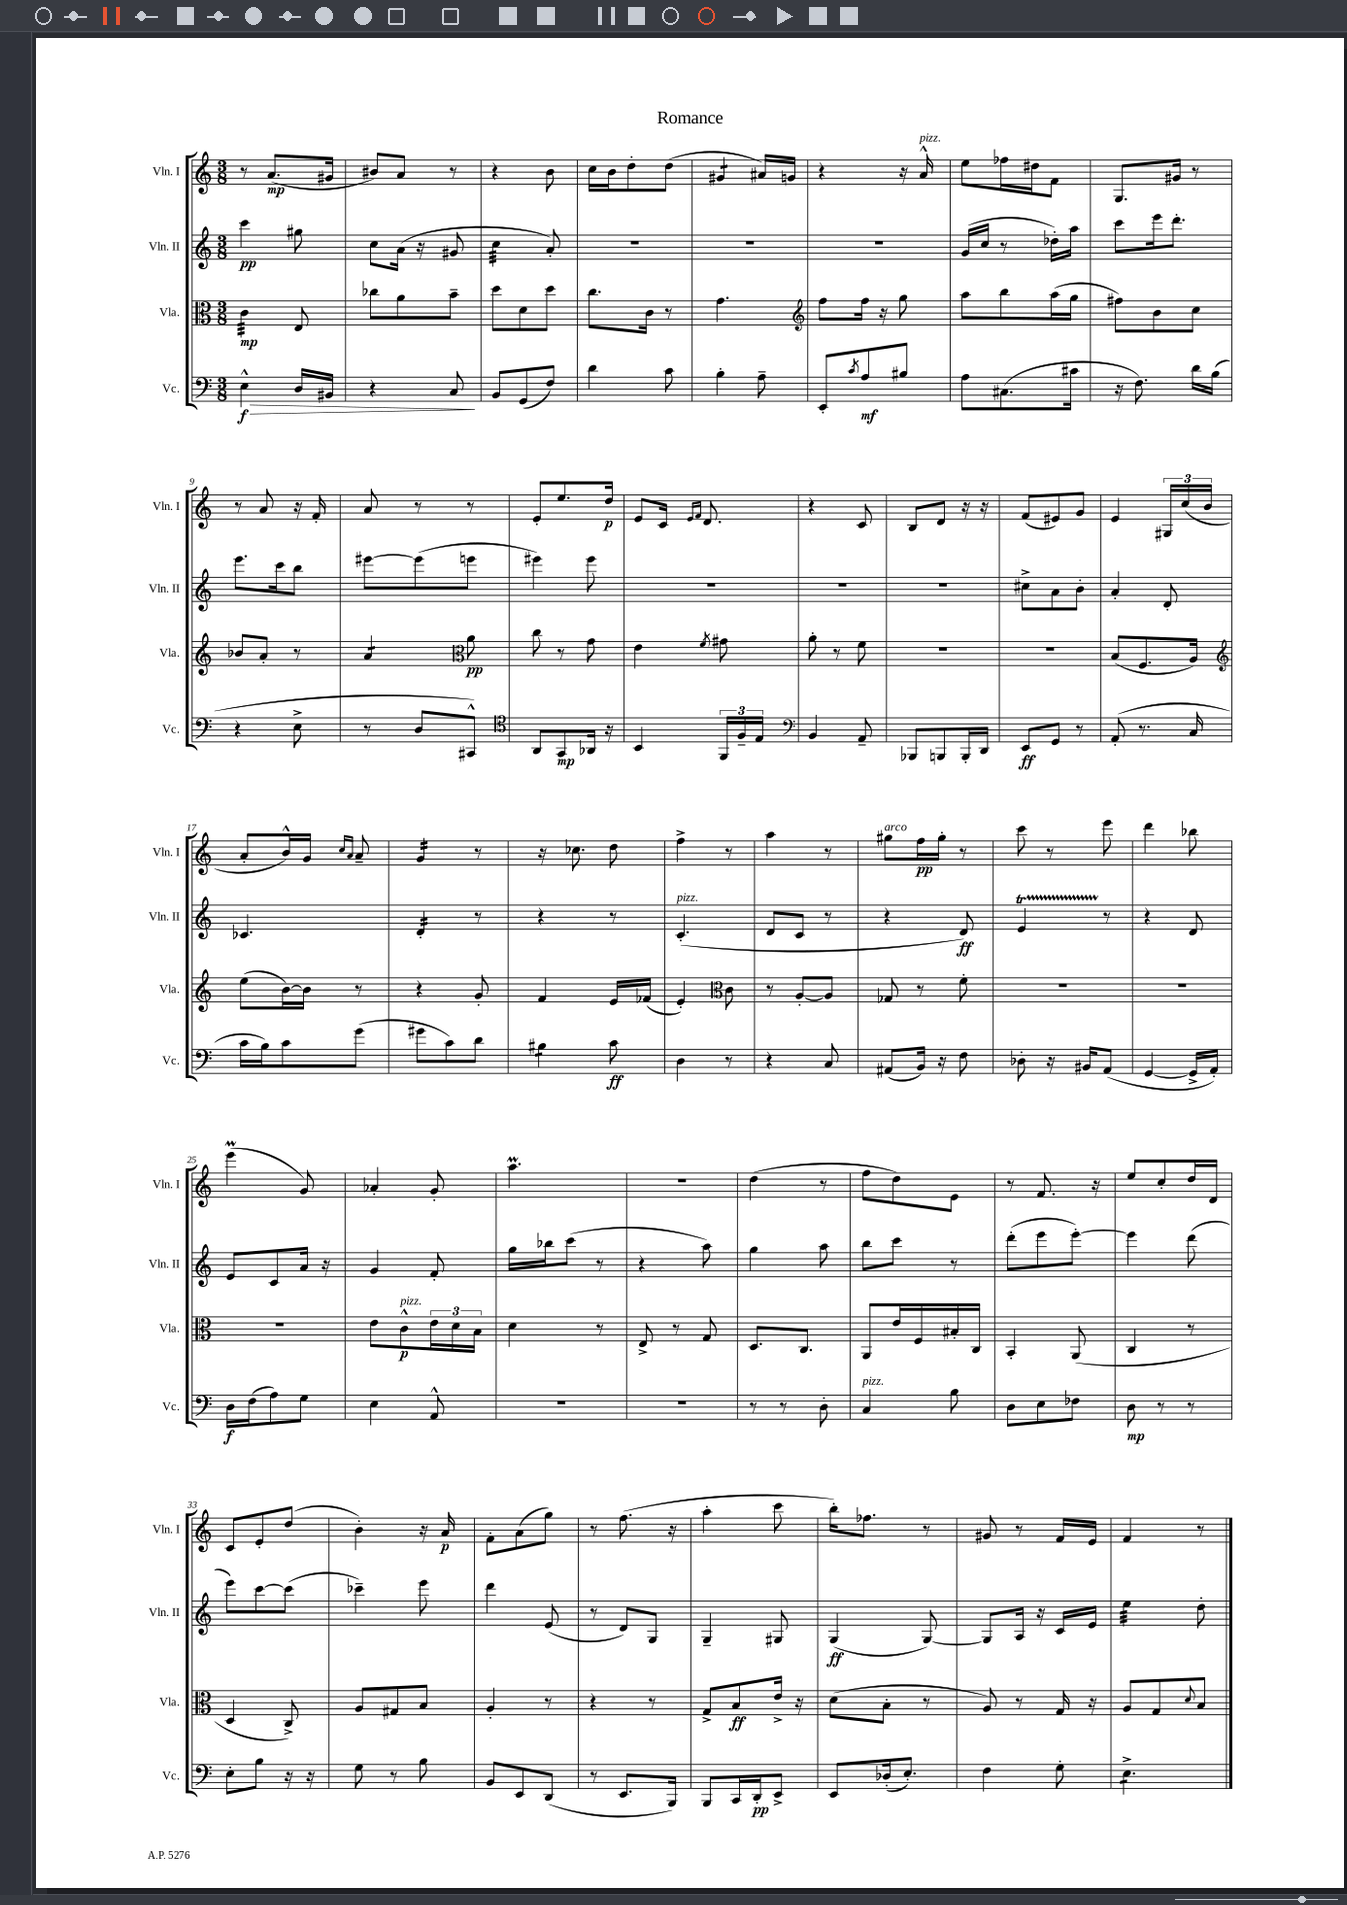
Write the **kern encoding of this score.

**kern	**kern	**kern	**kern
*staff4	*staff3	*staff2	*staff1
*clefF4	*clefC3	*clefG2	*clefG2
*k[]	*k[]	*k[]	*k[]
*M3/8	*M3/8	*M3/8	*M3/8
4E^^	4c	4ccc	8r
.	.	.	(8.a
16D	8E	8gg#	.
16BB#	.	.	16g#
=	=	=	=
4r	8cc-	8cc	8b#)
.	8a	(16a	8a
.	.	16r	.
8C	8b~	8g#	8r
=	=	=	=
8BB	8dd	4cc	4r
(8GG	8d	.	.
8F)	8dd	8a')	8b
=	=	=	=
4d	8.cc	4.r	16cc
.	.	.	16b
.	.	.	8dd'
.	16c	.	.
8c	8r	.	(8dd
=	=	=	=
4B'	4.g	4.r	4g#
8A~	.	.	16a#)
.	.	.	16g
=	=	=	=
*	*clefG2	*	*
8EE'	8ff	4.r	4r
8qc	.	.	.
8A	16ff	.	.
.	16r	.	.
8B#	8gg	.	16r
.	.	.	16a^^
=	=	=	=
8A	8aa	(16g	8ee
.	.	16cc	.
(8.C#	8bb	8r	16ff-
.	.	.	16dd#
.	(16aa	16dd-')	8f
16c#	16gg	16aa	.
=	=	=	=
16r	8ff#)	8ccc	8.G
8.F)	.	.	.
.	8b	16eee	.
.	.	8.ddd'	16g#
16d	8cc	.	8r
(16B	.	.	.
=	=	=	=
4r	8b-	8.eee	8r
.	8a'	.	8a
.	.	16ccc	.
8E^	8r	8bb	16r
.	.	.	16f'
=	=	=	=
8r	4a	[8eee#	8a
8D	.	(8eee#]	8r
*	*clefC3	*	*
8CC#^^)	8a	8eee	8r
=	=	=	=
*clefC4	*	*	*
8AA	8cc	4eee#)	8e'
8GG	8r	.	8.ee
16AA-	8g	8eee#	.
16r	.	.	16dd
=	=	=	=
4BB	4e	4.r	8e
.	.	.	16c
.	.	.	16qqe
.	.	.	16qqf
.	.	.	8.d
.	8qf	.	.
24FF	8g#	.	.
24F~	.	.	.
24E	.	.	.
=	=	=	=
*clefF4	*	*	*
4BB	8a'	4.r	4r
.	8r	.	.
8AA~	8f	.	8c
=	=	=	=
8BBB-	4.r	4.r	8B
8BBB	.	.	8d
16BBB'	.	.	16r
16DD	.	.	16r
=	=	=	=
8EE	4.r	8cc#^	(8f
8GG	.	8a	8e#)
8r	.	8b'	8g
=	=	=	=
(8AA'	(8B	4a'	4e
8.r	8.F	.	.
.	.	8d'	24G#
.	.	.	(24cc
16C	16A)	.	.
.	.	.	24b
=	=	=	=
*	*clefG2	*	*
16c	(8ee	4.c-	8a'
16B)	.	.	.
8c	[16b)	.	16b^^)
.	16b]	.	16g
.	.	.	16qqcc
.	.	.	16qqa
(8g	8r	.	8a~
=	=	=	=
8g#	4r	4d'	4g
8c)	.	.	.
8d	8g'	8r	8r
=	=	=	=
4B#	4f	4r	16r
.	.	.	8.cc-
8c	16e	8r	8dd
.	(16f-	.	.
=	=	=	=
4D	4e')	(4.c'	4ff^
*	*clefC3	*	*
8r	8c	.	8r
=	=	=	=
4r	8r	8d	4aa
.	[8A'	8c	.
8C	8A]	8r	8r
=	=	=	=
(8AA#	8G-	4r	8gg#
16BB)	8r	.	16ff
16r	.	.	16gg#'
8F	8f'	8d)	8r
=	=	=	=
8D-'	4.r	4e	8ccc
16r	.	.	8r
16BB#	.	.	.
(8AA	.	8r	8eee
=	=	=	=
[4GG	4.r	4r	4ddd
16GG^]	.	8d	8bb-
16AA')	.	.	.
=	=	=	=
16D	4.r	8e	(4eee
(16F	.	.	.
8A)	.	8c	.
8G	.	16a	8g)
.	.	16r	.
=	=	=	=
4E	8e	4g	4a-'
.	8c^^	.	.
8AA^^	24e	8f'	8g'
.	24d	.	.
.	24B	.	.
=	=	=	=
4.r	4d	16gg	4.aa
.	.	16bb-	.
.	.	(8ccc	.
.	8r	8r	.
=	=	=	=
4.r	8E^	4r	4.r
.	8r	.	.
.	8G	8aa)	.
=	=	=	=
8r	8.D	4gg	(4dd
8r	.	.	.
.	8.C	.	.
8D'	.	8aa	8r
=	=	=	=
4C	8AA	8bb	8ff
.	16e	8ccc	8dd)
.	16F	.	.
8B	16B#'	8r	8e
.	16C	.	.
=	=	=	=
8D	4BB'	(8ddd'	8r
8E	.	8eee	8.f
8F-	(8AA	[8eee')	.
.	.	.	16r
=	=	=	=
8D	4C	4eee]	8ee
8r	.	.	8cc'
8r	8r	(8ddd	16dd
.	.	.	16d
=	=	=	=
8E'	4D	8eee)	8c
8B	.	[8ccc	8e'
16r	8C^)	(8ccc]	(8dd
16r	.	.	.
=	=	=	=
8G	8A	4ccc-~)	4b')
8r	8G#	.	.
8B	8B	8eee	16r
.	.	.	16a
=	=	=	=
8BB	4A'	4ddd	8f'
8EE	.	.	(8a
(8DD	8r	(8e	8gg)
=	=	=	=
8r	4r	8r	8r
8.EE	.	8d)	(8.ff
.	8r	8G	.
16BBB)	.	.	16r
=	=	=	=
8BBB	8G^	4G~	4aa'
16CC	8B	.	.
16DD'	.	.	.
8EE^	16e^	8G#	8ccc
.	16r	.	.
=	=	=	=
8EE	(8d	(4G	16bb')
.	.	.	8.ff-
(16D-'	8B'	.	.
8.E')	.	.	.
.	8r	[8G)	8r
=	=	=	=
4F	8A)	8G]	8g#
.	8r	16A	8r
.	.	16r	.
8G'	16G	16c	16f
.	16r	16e	16e
=	=	=	=
4.E^	8A	4ee	4f
.	8G	.	.
.	8qqd	.	.
.	8B	8dd'	8r
==	==	==	==
*-	*-	*-	*-
